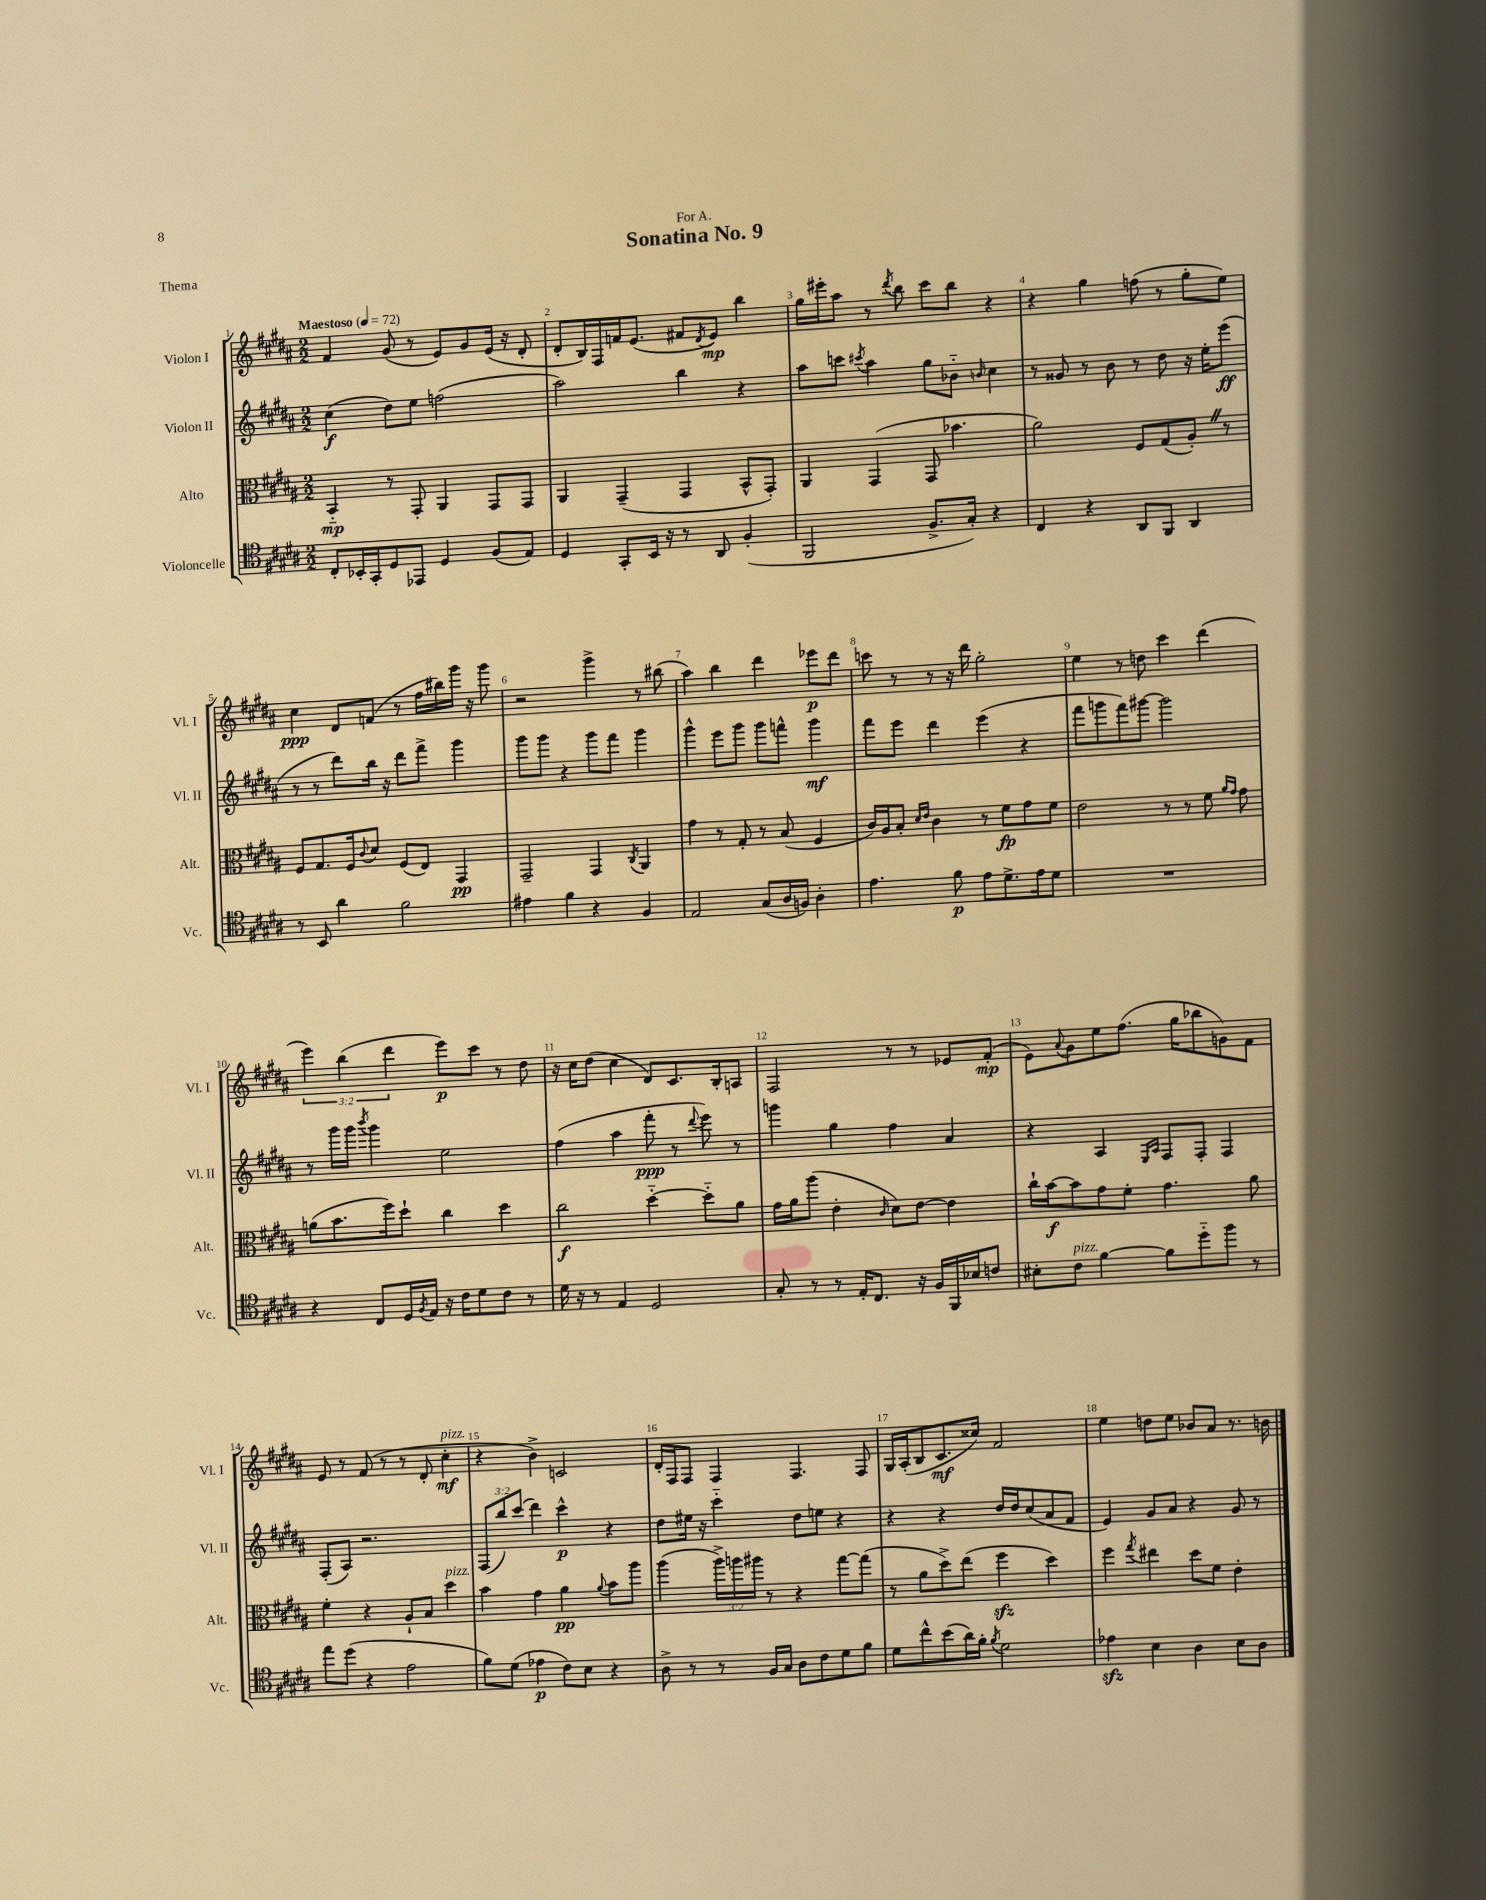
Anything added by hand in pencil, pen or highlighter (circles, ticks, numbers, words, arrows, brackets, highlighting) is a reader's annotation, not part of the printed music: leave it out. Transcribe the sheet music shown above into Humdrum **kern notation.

**kern	**kern	**kern	**kern
*staff4	*staff3	*staff2	*staff1
*clefC4	*clefC3	*clefG2	*clefG2
*k[f#c#g#d#a#]	*k[f#c#g#d#a#]	*k[f#c#g#d#a#]	*k[f#c#g#d#a#]
*M2/2	*M2/2	*M2/2	*M2/2
*MM72	*MM72	*MM72	*MM72
8C#'	4BB'~	(4cc#	4f#
16BB-'	.	.	.
16GG#'	.	.	.
8D#	8r	8dd#)	(8g#
8EE-	8GG#'	8ee	8r
4D#	4AA#	(2ff	8e)
.	.	.	8g#
(8F#	8GG#	.	(16e
.	.	.	16r
8E)	8GG#	.	8d#'
=	=	=	=
4D#	4AA#	2aa#)	8d#'
.	.	.	16B)
.	.	.	16F#
8GG#'	(4GG#~	.	16f
.	.	.	(8.e
16BB	.	.	.
16r	.	.	.
8r	4GG#	4bb	8f#
.	.	.	8qd#
8AA#	.	.	8e)
(4F#'	8BB^^	4r	4bb
.	8GG#')	.	.
=	=	=	=
2FF#	4AA#	8aa#	16gg#
.	.	.	16eee#'
.	.	8ccc	8aa#
.	.	8qccc#	.
.	(4GG#	4aa#	8r
.	.	.	8qddd#
.	.	.	8bb
8.F#^	8GG#	8gg#	8ccc#
.	4.b-	8b-'~	8bb
16G#')	.	.	.
.	.	16qqb	.
4r	.	4cc#	4r
=	=	=	=
4C#	2a#)	8r	4r
.	.	8g##	.
4r	.	8r	4gg#
.	.	8b	.
8AA#	8F#	8r	(8ff
8FF#	(8G#	8dd#	8r
4AA#	8A#')	16r	8gg#'
.	.	16ee'	.
.	8r	(8eee	8ee)
=	=	=	=
8r	8F#	8r	4cc#
8BB	8.G#	8r	.
4a#	.	8ddd#)	8d#
.	16F#	.	.
.	8qqc#	.	.
.	8d#	16bb	(8f
.	.	16r	.
2f#	(8F#	8ddd#	8r
.	8E)	8fff#^	16ff#
.	.	.	16bb#)
.	4GG#	4ggg#	16ggg#
.	.	.	16r
.	.	.	8ggg#
=	=	=	=
4e#	2GG#~	8ggg#	2r
.	.	8ggg#	.
4f#	.	4r	.
4r	4GG#	8ggg#	4ggg#^
.	.	8fff#	.
.	8qC#	.	.
4F#	4AA#	4ggg#	8r
.	.	.	(8bb#
=	=	=	=
2E	4g#	4ggg#^^	4aa#)
.	8r	8eee	4bb
.	8G#'	8ggg#	.
(8G#	8r	8ggg#	4ddd#
16A#	(8B	8fff^^	.
16F)	.	.	.
4A#'	4F#	4ggg#	8eee-
.	.	.	8ddd#
=	=	=	=
4.e	16c#)	8fff#	8ccc
.	16A#	.	.
.	8B'	8eee	8r
.	16qqd#	.	.
.	16qqe	.	.
.	4c#	4ddd#	8r
8f#	.	.	16r
.	.	.	16ddd#
8e	8r	(4eee	2gg#'
8.d#^	8f#	.	.
.	8g#	4r	.
16e	.	.	.
8d#	8f#	.	.
=	=	=	=
1r	2e	8fff#	4ee
.	.	8ggg	.
.	.	8fff#)	8r
.	.	[8ggg#	8dd
.	8r	2ggg#]	4ccc#
.	8r	.	.
.	8f#	.	(4ddd#
.	16qqa#	.	.
.	16qqg#	.	.
.	8g#	.	.
=	=	=	=
4r	(8a	8r	6eee)
.	8.b	16ggg#	.
.	.	.	(6bb
.	.	16ggg#	.
.	.	8qbbb	.
8C#	.	4ggg#	.
.	16ff#)	.	.
.	.	.	6ddd#
16D#	8dd#`	.	.
8qF#	.	.	.
16E	.	.	.
16r	4cc#	2ee	8eee)
16c#	.	.	.
8d#	.	.	8ccc#
8c#	4dd#	.	8r
8r	.	.	8dd#
=	=	=	=
16d#	2cc#	(4ff#	16r
16r	.	.	16cc#
8r	.	.	(8dd#
4E	.	4aa#	4cc#
2D#	[4dd#'~	8fff#'	8d#)
.	.	8r	8.c#
.	.	8qqddd#	.
.	8dd#'~]	8eee)	.
.	.	.	16B'
.	8a#	8r	8A
=	=	=	=
8G#'	16g#	4ggg	2F#
.	16a#	.	.
8r	(8aa#	.	.
8r	4e'	4gg#	.
16E'	.	.	.
8.C#	.	.	.
.	16qqc#	.	.
.	8d#)	4ff#	8r
16r	[8e	.	8r
16F#	.	.	.
16FF#	4e]	4a#	8e-
16B-	.	.	.
8c	.	.	(8f#'
=	=	=	=
8B#'	16cc#`	4r	8e)
.	[16b	.	.
.	.	.	8qqa#
8c#	8b]	.	8g#
[4f#	8g#	4A#	8ee
.	8f#'	.	(8.ff#
.	.	16qqE	.
.	.	16qqA#	.
8f#]	4.g#	8F#	.
.	.	.	16gg#
8dd#'~	.	8F#'	8bb-
8ff#	.	4F#	8g)
8r	8a#	.	8f#
=	=	=	=
8ee	4f#'	(8F#'	8e
(8dd#	.	8A#)	8r
4r	4r	2.r	(8f#
.	.	.	8r
2e	8A#`	.	8r
.	8B	.	8d#'
.	4dd#	.	4cc#'
=	=	=	=
8f#)	4b	(12F#	4r
.	.	12bb)	.
(8d#	.	.	.
.	.	(12ccc#	.
4e-	4g#	4ddd#)	4b^)
8c#)	4a#	4ccc#^^	2c
8B	.	.	.
.	8qqa#	.	.
4r	8b	4r	.
.	8aa#	.	.
=	=	=	=
8A#^	(4aa#	8dd#	16d#'
.	.	.	16F#
8r	.	16ee#	8F#
.	.	16r	.
8r	24aa#^)	4ccc#'~	4F#
.	24aa	.	.
.	24aa#	.	.
16F#	8r	.	.
16G#	.	.	.
8A#	4r	8dd#	4.F#
8c#	.	8ee	.
8d#	[8gg#	4r	.
8f#	(8gg#]	.	8F#
=	=	=	=
8d#	8r	4r	16G#
.	.	.	(16A#'
8cc#^^	8a#	.	8B
(8b	8dd#^)	4r	8.c#
16a#)	(8ee	.	.
16f#'	.	.	16cc##)
8qf#	.	.	.
2d#	4ff#	16dd#	2f#
.	.	16dd#	.
.	.	(8cc#	.
.	4dd#)	8a#	.
.	.	8f#	.
=	=	=	=
4e-	4ff#	4e)	4ee
.	8qgg#	.	.
4B	4ee#	8g#	8dd
.	.	8a#	8ee
4A#	8dd#	4r	8b-
.	8f#	.	8a#
8B	4e'	8g#	8.r
8A#	.	8r	.
.	.	.	16b
==	==	==	==
*-	*-	*-	*-
